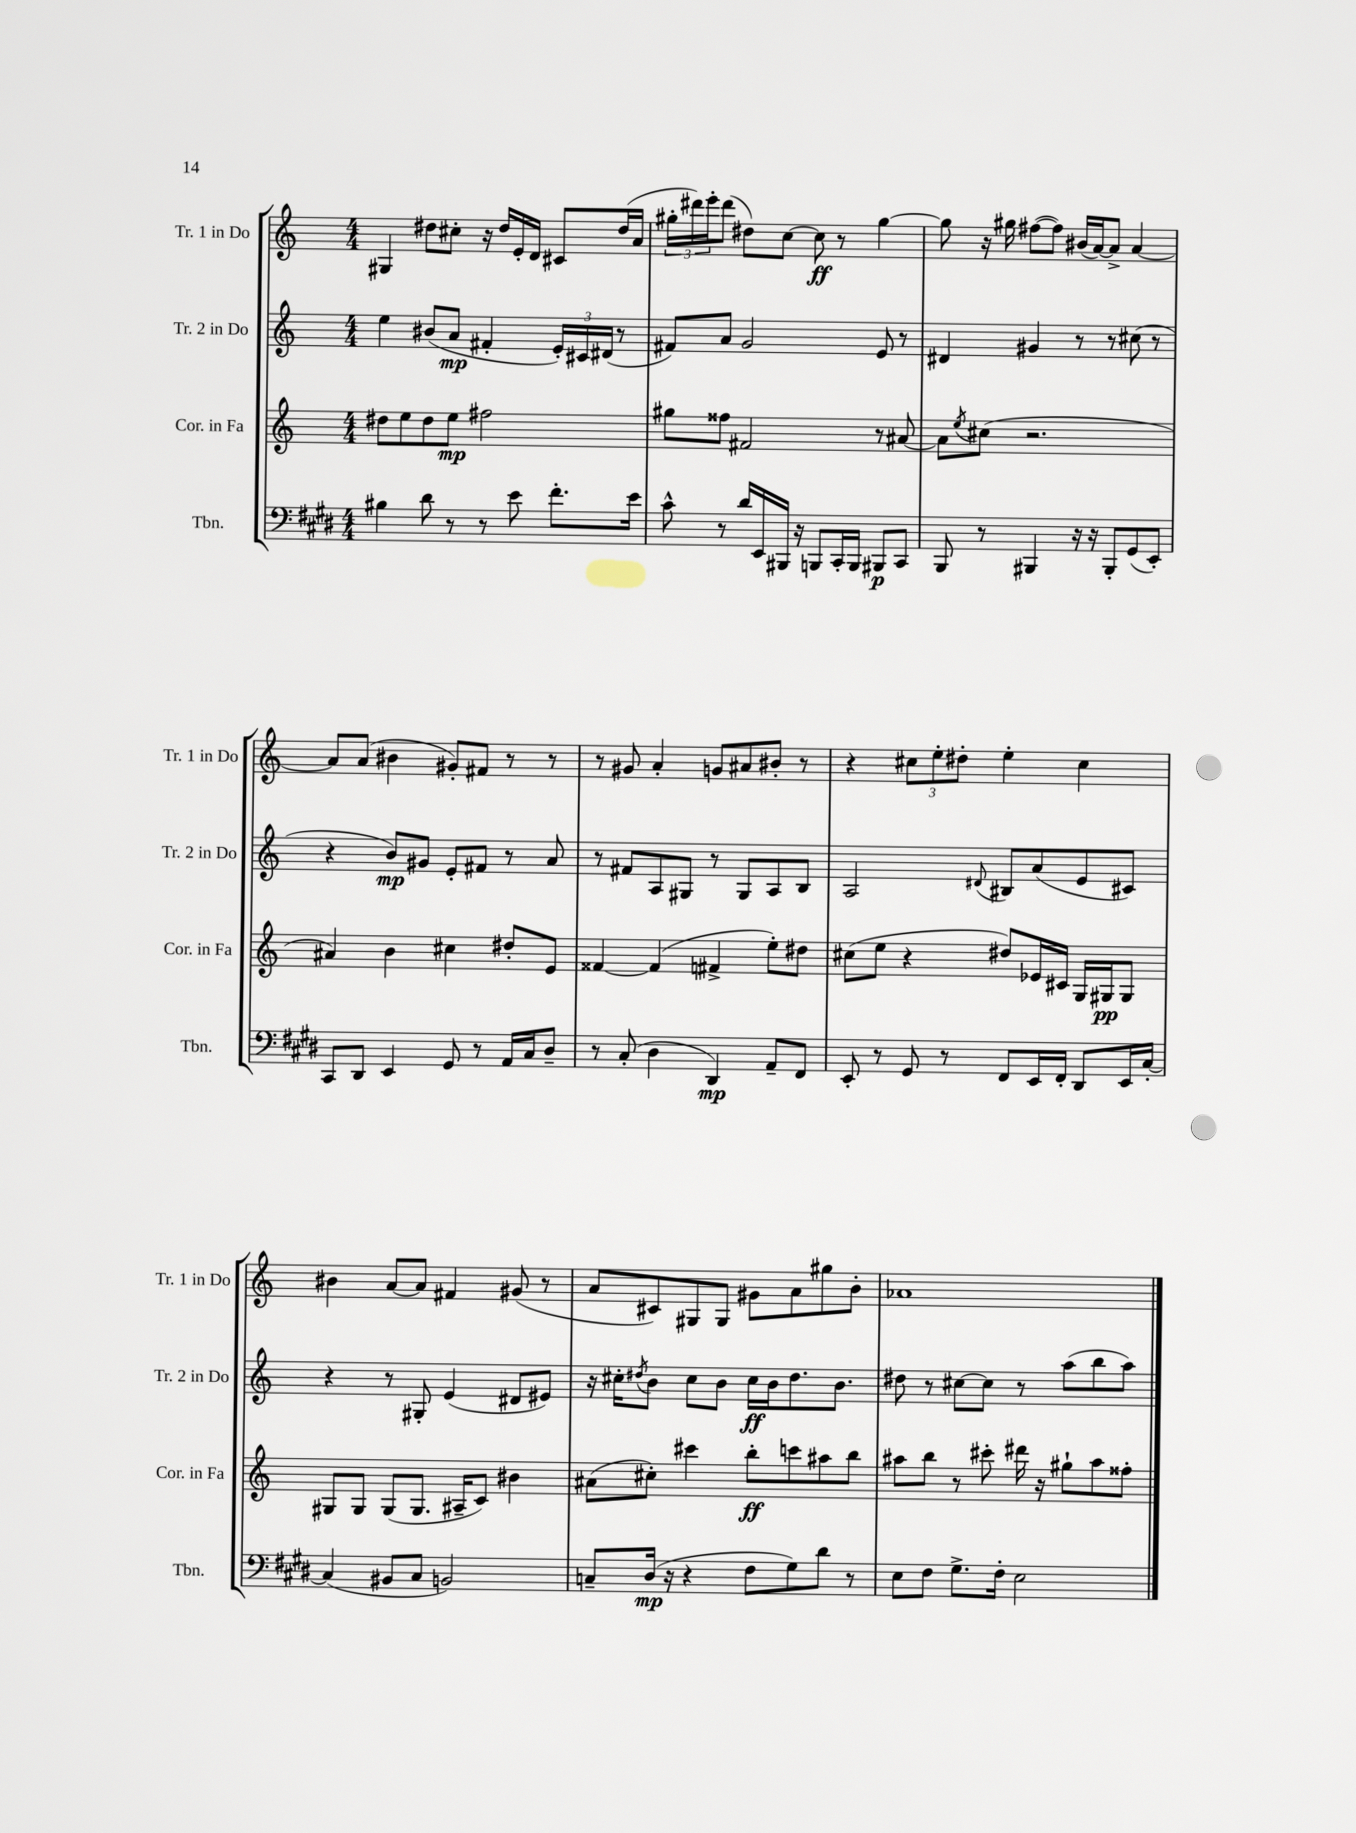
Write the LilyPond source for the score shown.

<<
\new StaffGroup <<
\new Staff = "s0" \with { instrumentName = "Tr. 1 in Do" shortInstrumentName = "Tr. 1 in Do" } {
    \clef treble \key c \major \numericTimeSignature \time 4/4
    gis4 dis''8 cis''8-. r16 dis''16 e'16-. d'16 cis'8 dis''16( a'16 |
    \tuplet 3/2 { gis''16-. dis'''16) e'''16-. } dis'''8( dis''8) c''8~ c''8\ff r8 gis''4~ |
    gis''8 r16 gis''16 fis''8~( fis''8) bis'16( a'16~) a'8-> a'4~ |
    a'8 a'8( bis'4 gis'8-.) fis'8 r8 r8 |
    r8 gis'8 a'4-. g'8 ais'8 bis'8-. r8 |
    r4 \tuplet 3/2 { cis''8 e''8-. dis''8-. } e''4-. cis''4 |
    bis'4 a'8~ a'8 fis'4 gis'8( r8 |
    a'8 cis'8) gis8 gis8 gis'8 a'8 gis''8 b'8-. |
    aes'1 \bar "|." |
}
\new Staff = "s1" \with { instrumentName = "Tr. 2 in Do" shortInstrumentName = "Tr. 2 in Do" } {
    \clef treble \key c \major \numericTimeSignature \time 4/4
    e''4 bis'8( a'8\mp fis'4-. \tuplet 3/2 { e'16-.) cis'16 dis'16( } r8 |
    fis'8) a'8 g'2 e'8 r8 |
    dis'4 gis'4 r8 r8 cis''8( r8 |
    r4 b'8\mp) gis'8 e'8-. fis'8 r8 a'8 |
    r8 fis'8 a8 gis8 r8 gis8 a8 b8 |
    a2 \appoggiatura { dis'8 } bis8 a'8( e'8 cis'8) |
    r4 r8 gis8-. e'4( dis'8 eis'8) |
    r16 cis''16-. \acciaccatura { dis''8 } b'8 cis''8 b'8 cis''16\ff b'16 dis''8. b'8. |
    dis''8 r8 cis''8~ cis''8 r8 a''8( b''8 a''8) \bar "|." |
}
\new Staff = "s2" \with { instrumentName = "Cor. in Fa" shortInstrumentName = "Cor. in Fa" } {
    \clef treble \key c \major \numericTimeSignature \time 4/4
    dis''8 e''8 dis''8 e''8\mp fis''2 |
    gis''8 fisis''8 fis'2 r8 ais'8~ |
    ais'8 \acciaccatura { e''8 } cis''8( r2. |
    ais'4) b'4 cis''4 dis''8-. e'8 |
    fisis'4~ fisis'4( fis'4-> e''8-.) dis''8 |
    cis''8( e''8 r4 dis''8) ees'16 cis'16 g16 gis16\pp gis8 |
    gis8 gis8 gis8( gis8. ais16-- c'8) bis'4 |
    ais'8( cis''8-.) cis'''4 b''8-.\ff c'''8 ais''8 b''8 |
    ais''8 b''8 r8 cis'''8-. dis'''16 r16 gis''8-! ais''8 fisis''8-. \bar "|." |
}
\new Staff = "s3" \with { instrumentName = "Tbn." shortInstrumentName = "Tbn." } {
    \clef bass \key e \major \numericTimeSignature \time 4/4
    bis4 dis'8 r8 r8 e'8 fis'8.-. e'16 |
    cis'8-^ r8 dis'16 e,16 bis,,16 r16 b,,8 cis,16-. b,,16 bis,,8\p cis,8 |
    b,,8 r8 bis,,4 r16 r16 bis,,8-. gis,8( e,8-.) |
    cis,8 dis,8 e,4 gis,8 r8 a,16 cis16 dis8-- |
    r8 cis8-.( dis4 dis,4\mp) a,8-- fis,8 |
    e,8-. r8 gis,8 r8 fis,8 e,16 fis,16-. dis,8 e,16 cis16~-. |
    cis4( bis,8 cis8 b,2) |
    c8-- dis16\mp( r16 r4 fis8 gis8) dis'8 r8 |
    e8 fis8 gis8.-> fis16-. e2 \bar "|." |
}
>>
>>
\layout { \context { \Score \remove "Bar_number_engraver" } }
